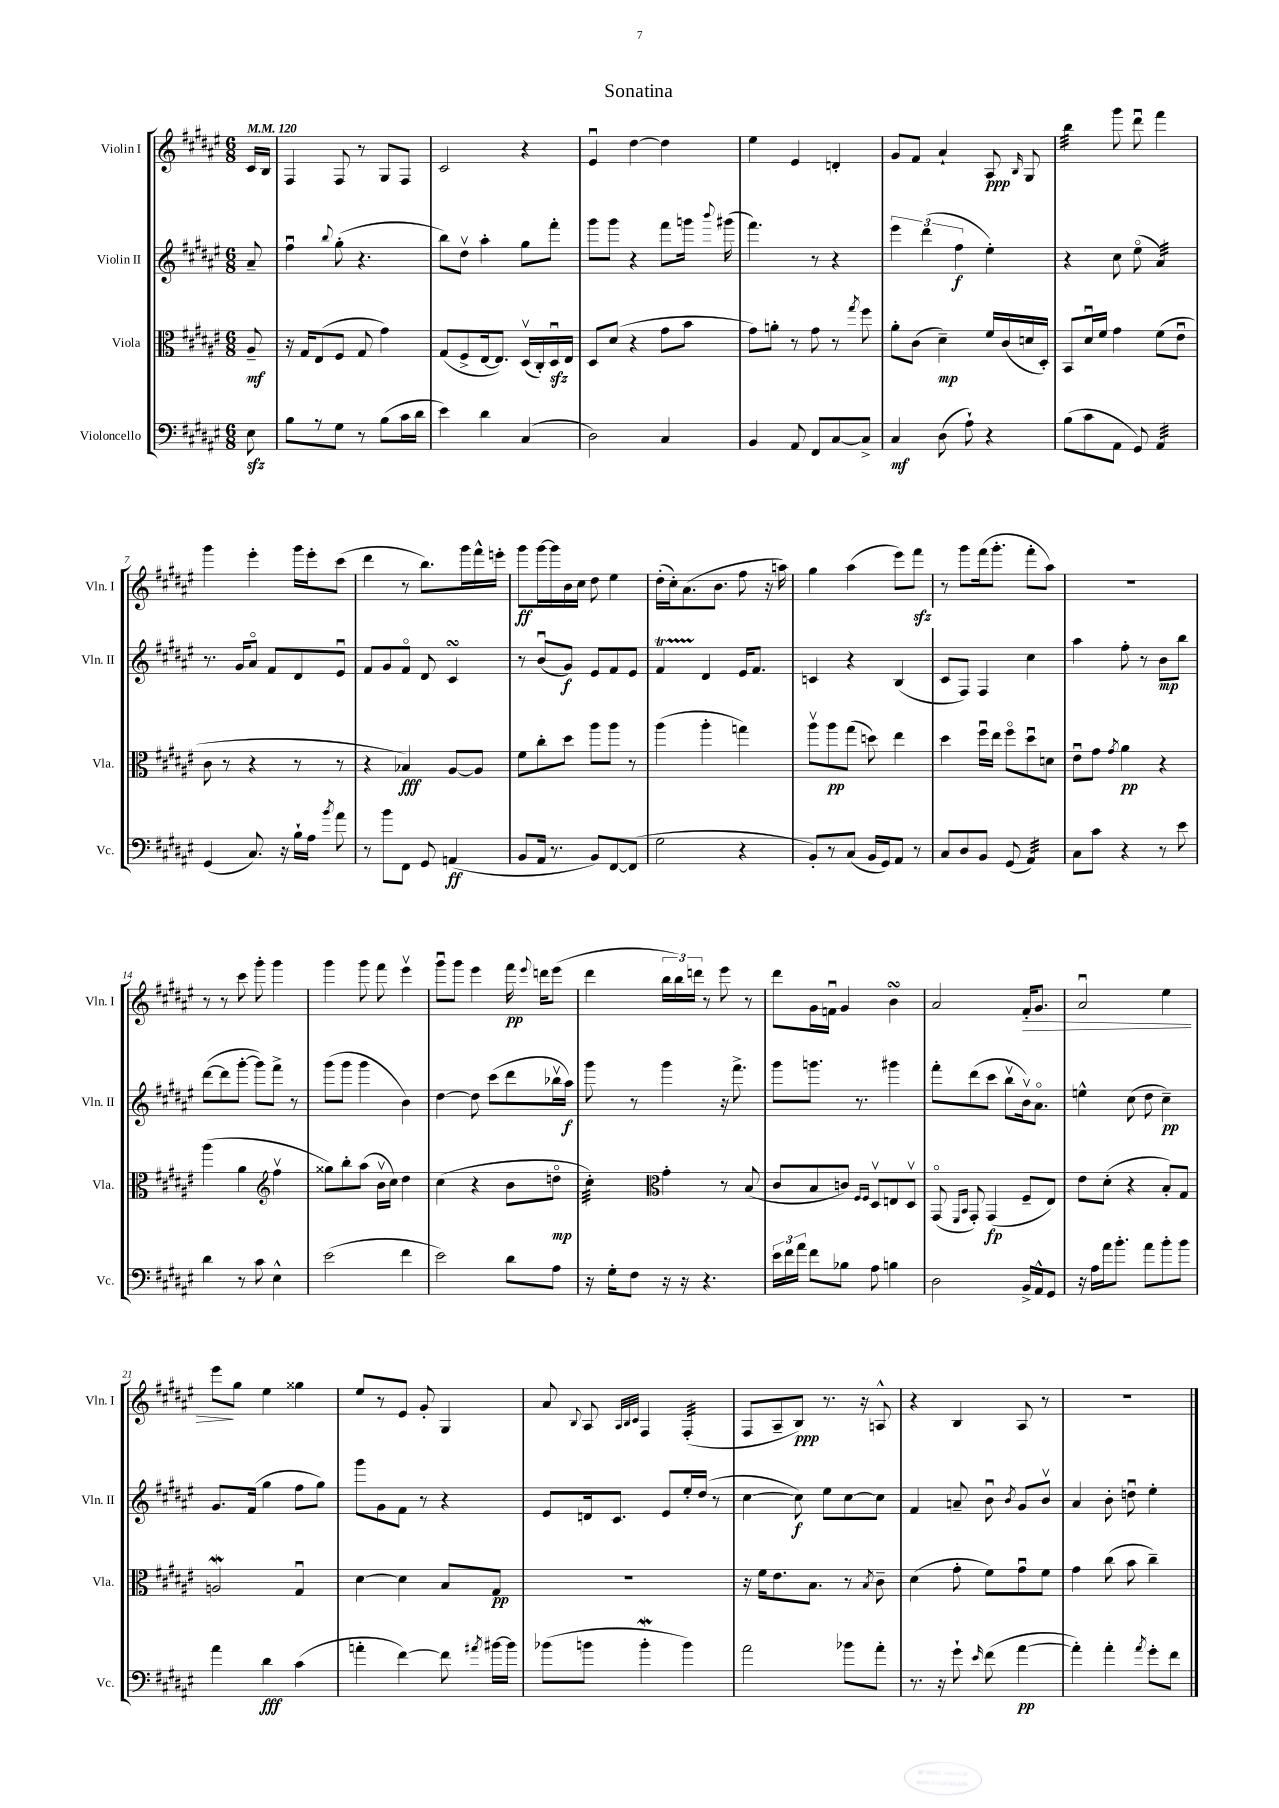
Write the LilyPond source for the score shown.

\header { title = "Sonatina" }
<<
\new StaffGroup <<
\new Staff = "s0" \with { instrumentName = "Violin I" shortInstrumentName = "Vln. I" } {
    \clef treble \key fis \major \numericTimeSignature \time 6/8 \partial 8 \tempo 4 = 120
    \autoBeamOff cis'16[ b16] |
    fis4 fis8 r8 gis8[ fis8] |
    cis'2 r4 |
    eis'4\downbow dis''4~ dis''4 |
    eis''4 eis'4 d'4-. |
    gis'8[ fis'8] ais'4-! ais8\ppp \grace { b16 } gis8 |
    b''4:32 gis'''8 dis'''8\downbow fis'''4 |
    gis'''4 eis'''4-. gis'''16[ eis'''16-. cis'''8]( |
    dis'''4 r8 b''8.[) gis'''16 fis'''16-^ e'''16]-. |
    gis'''8[\ff gis'''16~ gis'''16 b'16 cis''16] dis''8 eis''4 |
    dis''16[-.( cis''16-.) ais'8.( b'8.] fis''8 r16 a''16) |
    gis''4 ais''4( eis'''8[) fis'''8]\sfz |
    r8 gis'''8[ fis'''16( gis'''8.]-. fis'''8[-. ais''8]) |
    R2. |
    r8 r8 cis'''8 gis'''8-. gis'''4 |
    gis'''4 gis'''8 fis'''8 eis'''4\upbow |
    gis'''8[\downbow gis'''8] eis'''4 fis'''16\pp \appoggiatura { eis'''8 } d'''16[ eis'''8]( |
    dis'''4 \tuplet 3/2 { b''16[ b''16) d'''16] } r8 eis'''8 r8 |
    dis'''8[ gis'16 f'16]\downbow gis'4 b'4\turn |
    ais'2 fis'16[-.\> gis'8.] |
    ais'2\downbow eis''4 |
    eis'''8[\! gis''8] eis''4 gisis''4 |
    eis''8[ r8 eis'8] gis'8-. gis4 |
    ais'8 \appoggiatura { b8 } ais8 \grace { ais32[ b32 cis'32] } fis4 fis4:32-.( |
    fis8[ ais8-- b8]\ppp) r8. r16 a8-^ |
    r4 b4 ais8 r8 |
    R2. \bar "|." |
}
\new Staff = "s1" \with { instrumentName = "Violin II" shortInstrumentName = "Vln. II" } {
    \clef treble \key fis \major \numericTimeSignature \time 6/8 \partial 8
    \autoBeamOff ais'8-- |
    fis''4\downbow \appoggiatura { b''8 } gis''8-.( r4. |
    b''8[) dis''8]\upbow ais''4-. gis''8[ fis'''8]-. |
    gis'''8[ gis'''8] r4 fis'''8[ g'''16] \appoggiatura { b'''8 } gis'''16( |
    fis'''4.) r8 r4 |
    \tuplet 3/2 { eis'''4 dis'''4( fis''4\f } eis''4-.) |
    r4 cis''8 eis''8\flageolet( ais'4:32) |
    r8. gis'16[ ais'8]\flageolet fis'8[ dis'8 eis'8]\downbow |
    fis'8[ gis'8 fis'8]\flageolet dis'8 cis'4\turn |
    r8 b'8[\downbow( gis'8]\f) eis'8[ fis'8 eis'8] |
    fis'4\startTrillSpan dis'4\stopTrillSpan eis'16[ fis'8.] |
    c'4 r4 b4( |
    cis'8[ fis8]) fis4 cis''4 |
    ais''4 fis''8-. r8 b'8[\mp b''8] |
    dis'''8[~( dis'''8 gis'''8]~-. gis'''8[) fis'''8]-> r8 |
    gis'''8[( gis'''8] gis'''4 b'4) |
    dis''4~ dis''8 cis'''8[( dis'''8 bes''16\upbow ais''16]\f) |
    gis'''8 r8 gis'''4 r16 fis'''8.-> |
    gis'''8[ g'''8.] r8. gis'''4 |
    fis'''8[-. dis'''8( cis'''8] b''8[\upbow b'16\upbow) ais'8.]\flageolet |
    e''4-^ cis''8( dis''8 cis''4--\pp) |
    gis'8.[ fis'16]( gis''4 fis''8[ gis''8]) |
    gis'''8[ gis'8 fis'8] r8 r4 |
    eis'8[ d'16 cis'8.] eis'8[ eis''16-. dis''16]( r8 |
    cis''4~ cis''8\f) eis''8[ cis''8~ cis''8] |
    fis'4 a'8-- b'8\downbow \acciaccatura { b'8 } gis'8[ b'8]\upbow |
    ais'4 b'8-. d''8\downbow eis''4-. \bar "|." |
}
\new Staff = "s2" \with { instrumentName = "Viola" shortInstrumentName = "Vla." } {
    \clef alto \key fis \major \numericTimeSignature \time 6/8 \partial 8
    \autoBeamOff ais8--\mf |
    r16 gis16[ eis8( fis8] gis8 gis'4) |
    gis8[( fis8-> eis16~ eis8.]) dis16[\upbow( cis16-.) dis16\downbow\sfz eis16] |
    dis8[ dis'8]( r4 gis'8[ b'8] |
    gis'8[) a'8]-. r8 gis'8 r8 \acciaccatura { gis''8 } fis''8 |
    ais'8[-. cis'8]( dis'4--\mp) fis'16[ cis'16( d'16 dis16]-.) |
    b,8[ dis'16\downbow fis'16] gis'4 fis'8[( eis'8]\downbow |
    cis'8 r8 r4 r8 r8 |
    r4 bes4\fff) ais8[~ ais8] |
    fis'8[ cis''8-. dis''8] ais''8[ ais''8] r8 |
    ais''4( ais''4-. g''4) |
    ais''8[\upbow ais''8\pp gis''8]( d''8) eis''4 |
    dis''4 fis''16[\downbow eis''16] fis''8[\flageolet dis''8\downbow d'8] |
    eis'8[\downbow gis'8] \acciaccatura { gis'8 } ais'4\pp r4 |
    ais''4( ais'4 \clef treble fis''4\upbow |
    gisis''8[) b''8-. ais''8]( b'16[\upbow cis''16]) dis''4 |
    cis''4( r4 b'8[ d''8]\flageolet\mp |
    cis''4:32-.) \clef alto gis'4-. r8 b8( |
    cis'8[ b8 c'8]) \grace { fis16[ fis16] } dis8[\upbow e8 dis8]\upbow |
    gis,8\flageolet( \grace { fis,16[ b,16] } gis,8-.) gis,4\fp( fis8[-- eis8]) |
    eis'8[ dis'8]-.( r4 b8[-.) gis8] |
    a2\mordent gis4\downbow |
    dis'4~ dis'4 b8[ gis8]\pp |
    R2. |
    r16 fis'16[ eis'8. b8.] r8 \acciaccatura { b8 } cis'8-- |
    dis'4( gis'8-. fis'8[) gis'8\downbow fis'8] |
    gis'4 cis''8( b'8 cis''4--) \bar "|." |
}
\new Staff = "s3" \with { instrumentName = "Violoncello" shortInstrumentName = "Vc." } {
    \clef bass \key fis \major \numericTimeSignature \time 6/8 \partial 8
    \autoBeamOff eis8\sfz |
    b8[ r8 gis8] r8 b8[( cis'16 dis'16] |
    eis'4) dis'4 cis4( |
    dis2) cis4 |
    b,4 ais,8 fis,8[ cis8~ cis8]-> |
    cis4\mf dis8( ais8-!) r4 |
    b8[( cis'8 ais,8] gis,8) ais,4:32 |
    gis,4( cis8.) r16 b16[-! ais16] \acciaccatura { b'8 } ais'8 |
    r8 b'8[ fis,8] gis,8 a,4\ff( |
    b,8[ ais,16] r8. b,8[) fis,8~ fis,8]( |
    gis2 r4 |
    b,8[-.) r8 cis8]( b,16[ gis,16) ais,8] r8 |
    cis8[ dis8 b,8] gis,8( ais,4:32) |
    cis8[ cis'8] r4 r8 eis'8 |
    dis'4 r8 cis'8 eis4-^ |
    eis'2( fis'4 |
    eis'2) dis'8[ ais8] |
    r16 gis16[-. fis8] r16 r16 r4. |
    \tuplet 3/2 { eis'16[ fis'16 ais'16] } fis'8[ bes8] ais8 b4 |
    dis2 b,16[-> ais,16-^ gis,8] |
    r16 ais16[ ais'16 b'8.]-. ais'8[ b'8-. b'8] |
    ais'4 dis'4\fff cis'4( |
    a'4-. fis'4~) fis'8 \acciaccatura { ais'8 } bis'16[~ bis'16] |
    bes'8[( b'8] b'4-.\mordent b'4) |
    ais'2 bes'8[ ais'8]-. |
    r8. r16 gis'8-! \grace { eis'16 } fis'8( ais'4~\pp |
    ais'4-.) ais'4-. \acciaccatura { ais'8 } gis'8[-. fis'8] \bar "|." |
}
>>
>>
